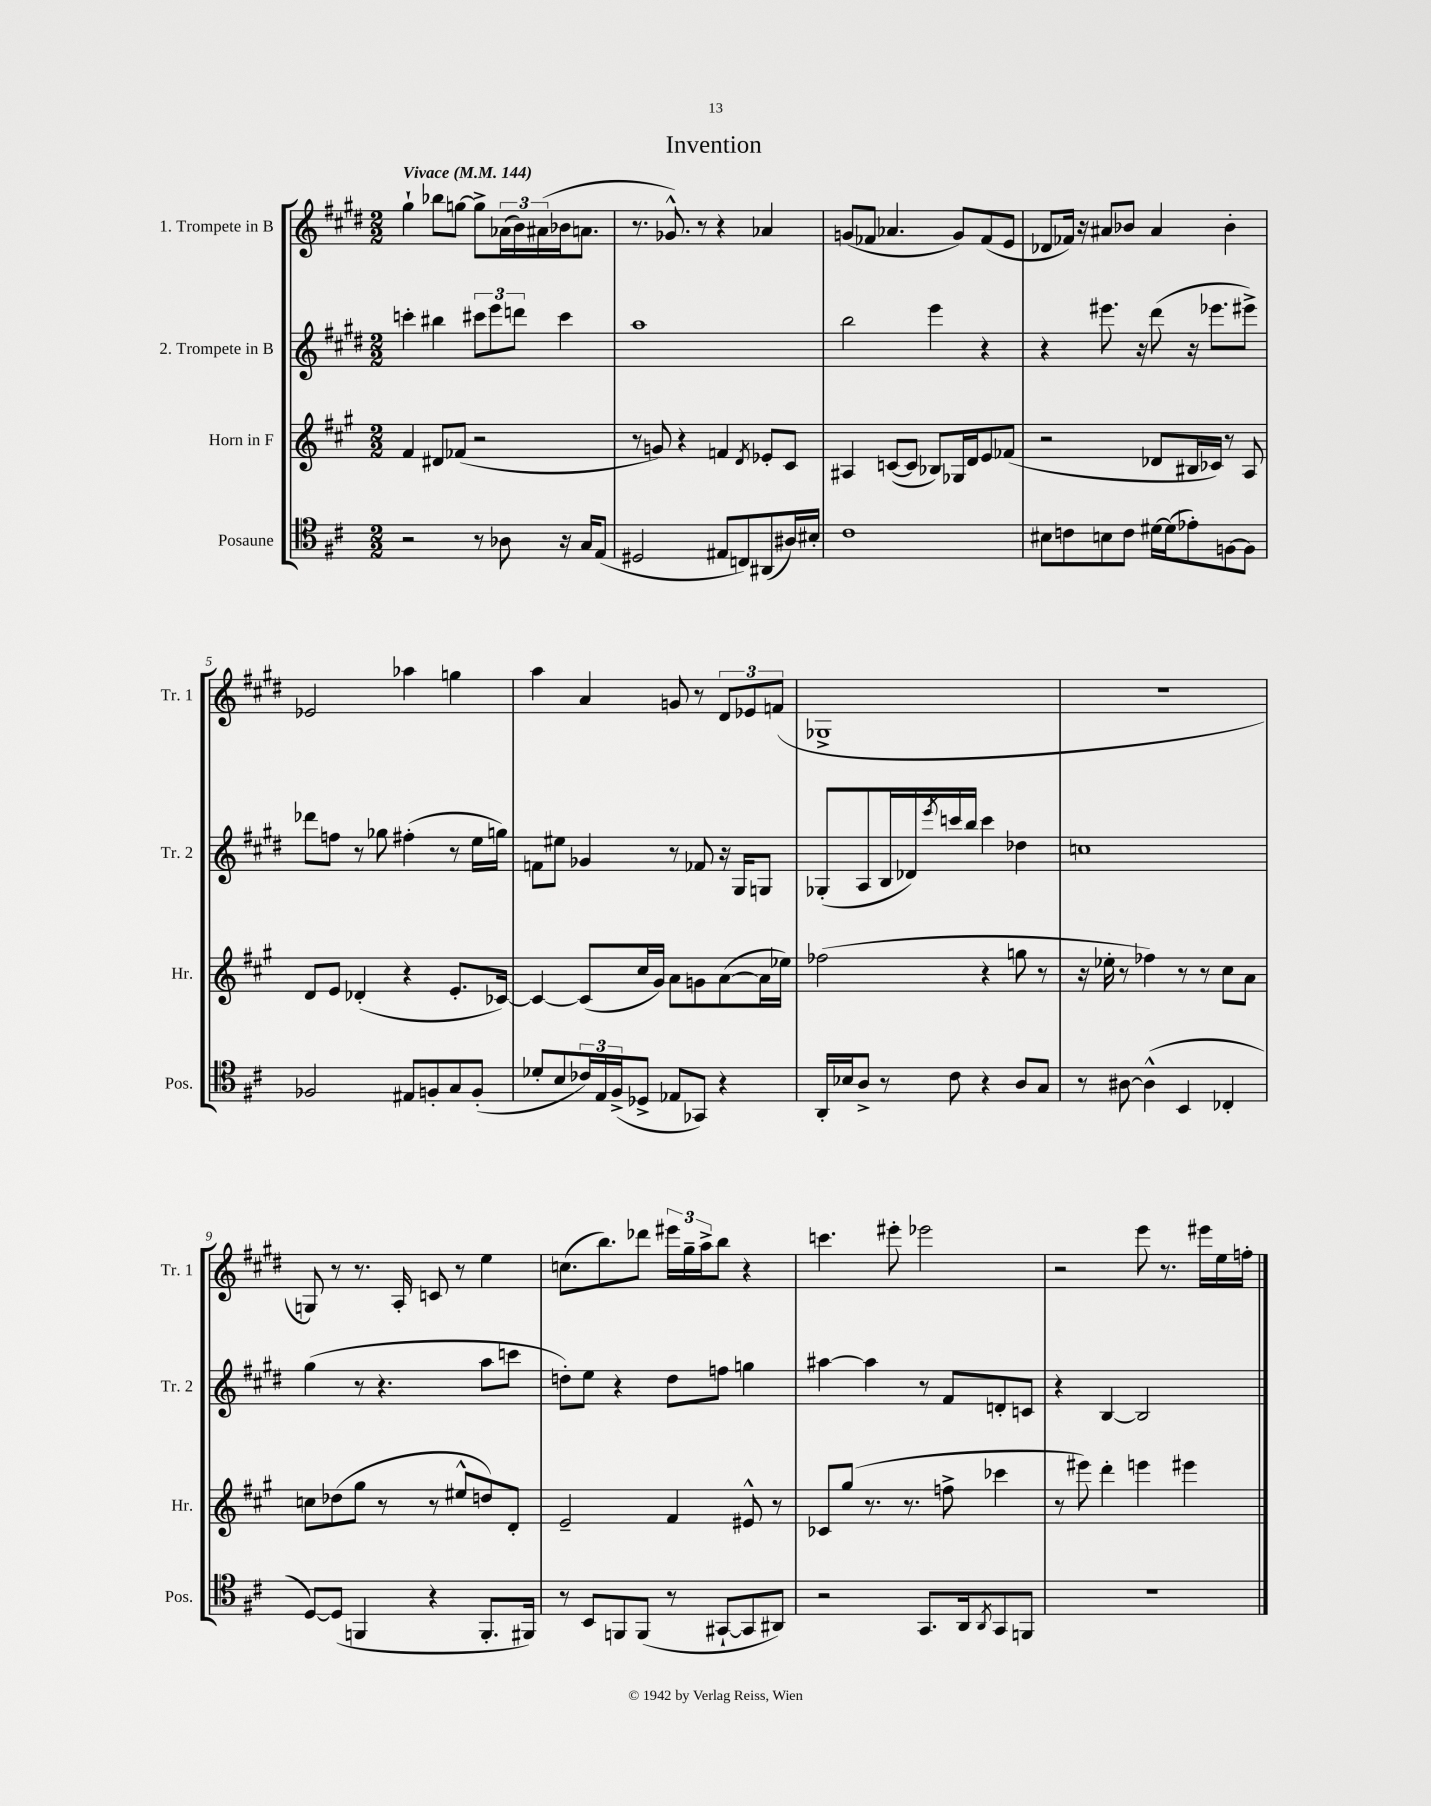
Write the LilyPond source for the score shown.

\header { title = "Invention" }
<<
\new StaffGroup <<
\new Staff = "s0" \with { instrumentName = "1. Trompete in B" shortInstrumentName = "Tr. 1" } {
    \clef treble \key e \major \numericTimeSignature \time 2/2 \tempo "Vivace" 4 = 144
    gis''4-! bes''8 g''8~ g''8-> \tuplet 3/2 { aes'16( b'16) ais'16( } bes'16 a'8. |
    r8. ges'8.-^) r8 r4 aes'4 |
    g'8( fes'8 aes'4. g'8) fes'8( e'8 |
    des'8 fes'16) r16 ais'8 bes'8 ais'4 bes'4-. |
    ees'2 aes''4 g''4 |
    a''4 a'4 g'8 r8 \tuplet 3/2 { dis'8 ees'8 f'8( } |
    ges1-> |
    R1 |
    g8) r8 r8. a16-. c'8 r8 e''4 |
    c''8.( b''8.) des'''8 \tuplet 3/2 { eis'''16 gis''16-- a''16-> } b''8 r4 |
    c'''4. eis'''8-. ees'''2 |
    r2 e'''8 r8. eis'''16 e''16 f''16-. \bar "|." |
}
\new Staff = "s1" \with { instrumentName = "2. Trompete in B" shortInstrumentName = "Tr. 2" } {
    \clef treble \key e \major \numericTimeSignature \time 2/2
    c'''4-. bis''4 \tuplet 3/2 { cis'''8 e'''8 d'''8 } cis'''4 |
    a''1 |
    b''2 e'''4 r4 |
    r4 eis'''8. r16 dis'''8( r16 ees'''8. eis'''8->) |
    des'''8 f''8 r8 ges''8 fis''4-.( r8 e''16 g''16) |
    f'8 eis''8 ges'4 r8 fes'8 r16 gis16 g8 |
    ges8-.( a8 b16 des'16) \acciaccatura { e'''8 } c'''16 b''16 c'''4 des''4 |
    c''1 |
    gis''4( r8 r4. a''8 c'''8 |
    d''8-.) e''8 r4 d''8 f''8 g''4 |
    ais''4~ ais''4 r8 fis'8 d'8-. c'8 |
    r4 b4~ b2 \bar "|." |
}
\new Staff = "s2" \with { instrumentName = "Horn in F" shortInstrumentName = "Hr." } {
    \clef treble \key a \major \numericTimeSignature \time 2/2
    fis'4 dis'8 fes'8( r2 |
    r8 g'8) r4 f'4 \acciaccatura { d'8 } ees'8-. cis'8 |
    ais4 c'8~( c'8 bes8) ges16 d'16 e'8 fes'8( |
    r2 des'8 bis16 ces'16) r8 a8 |
    d'8 e'8 des'4-.( r4 e'8.-. ces'16~) |
    ces'4~ ces'8( cis''16 gis'16) a'8 g'8 a'8~( a'16 ees''16) |
    fes''2( r4 g''8 r8 |
    r16 ees''16-. r8 fes''4) r8 r8 cis''8 a'8 |
    c''8 des''8( gis''8 r8 r8 eis''8-^ d''8) d'8-. |
    e'2-- fis'4 eis'8-^ r8 |
    ces'8 gis''8( r8. r8. f''8-> ces'''4 |
    r8 eis'''8) d'''4-. e'''4 eis'''4 \bar "|." |
}
\new Staff = "s3" \with { instrumentName = "Posaune" shortInstrumentName = "Pos." } {
    \clef tenor \key d \major \numericTimeSignature \time 2/2
    r2 r8 aes8 r16 g16 e8( |
    dis2 eis8 c8) ais,8( ais16) bis16-. |
    cis'1 |
    bis8 c'8 b8 c'8 dis'16~ dis'16( ees'8-.) f8~ f8 |
    fes2 eis8 f8-. g8 f8-.( |
    des'8-. b8 \tuplet 3/2 { ces'16) e16 fis16->( } des8-> ees8 ges,8) r4 |
    a,16-. bes16 a8-> r8 cis'8 r4 a8 g8 |
    r8 ais8~ ais4-^( b,4 ces4-. |
    d8~) d8( f,4 r4 f,8.-. fis,16) |
    r8 b,8 f,8 f,8( r8 gis,8~-! gis,8 ais,8) |
    r2 g,8. a,16 \acciaccatura { a,8 } g,8 f,8 |
    R1 \bar "|." |
}
>>
>>
